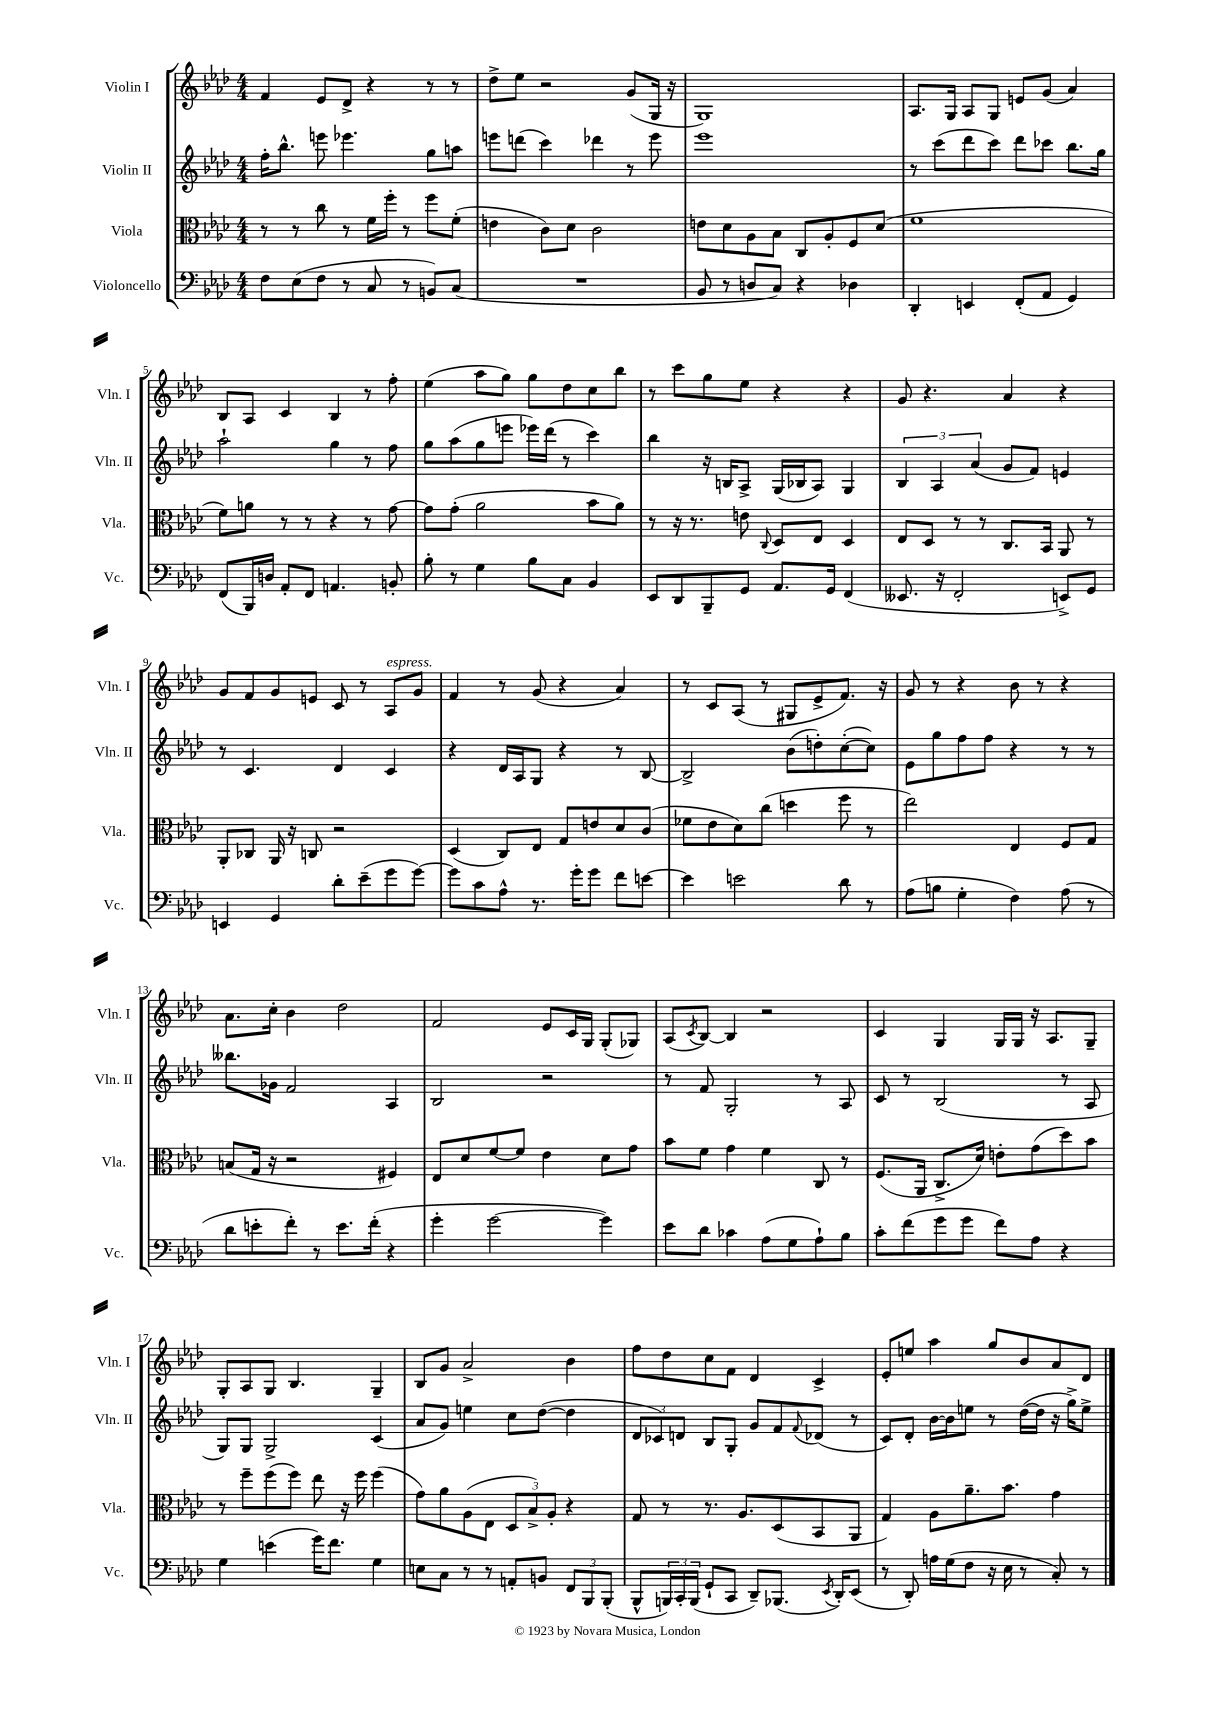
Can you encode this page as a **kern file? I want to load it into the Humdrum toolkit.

**kern	**kern	**kern	**kern
*staff4	*staff3	*staff2	*staff1
*clefF4	*clefC3	*clefG2	*clefG2
*k[b-e-a-d-]	*k[b-e-a-d-]	*k[b-e-a-d-]	*k[b-e-a-d-]
*M4/4	*M4/4	*M4/4	*M4/4
8F\L	8r	16ff'\LK	4f/
.	.	8.bb-^^\J	.
(8E-\	8r	.	.
8F\J	8cc\	8eee\	8e-/L
8r	8r	4.eee-\	8d-^/J
8C/	16f\LL	.	4r
.	16ff'\JJ	.	.
8r	8r	.	.
8BB/L)	8ff\L	8gg\L	8r
(8C/J	(8f'\J	8aa\J	8r
=	=	=	=
1r	4e\	8eee\L	8dd-^\L
.	.	(8ddd\J	8ee-\J
.	8c\L)	4ccc\)	2r
.	8d-\J	.	.
.	2c\	4ddd-\	.
.	.	8r	(8g/L
.	.	8eee\	16G/Jk
.	.	.	16r
=	=	=	=
8BB-/	8e\L	1eee-	1G)
8r	8d-\	.	.
8D/L	8A-\	.	.
8C/J)	8B-\J	.	.
4r	8C/L	.	.
.	8A-'/	.	.
4D-\	8F/	.	.
.	(8d-/J	.	.
=	=	=	=
4DD-'/	1f	8r	8.A-/L
.	.	(8ccc\L	.
.	.	.	16G/Jk
4EE/	.	8ddd-\	8A-/L
.	.	8ccc\J)	8G/J
(8FF'/L	.	8ddd-\L	8e/L
8AA-/J	.	8ccc-\J	(8g/J
4GG/)	.	8.bb-\L	4a-/)
.	.	16gg\Jk	.
=	=	=	=
(8FF/L	8f\L)	2aa-`\	8B-/L
16BBB-/L)	8a\J	.	8A-/J
16D/JJ	.	.	.
8AA-'/L	8r	.	4c/
8FF/J	8r	.	.
4.AA/	4r	4gg\	4B-/
.	8r	8r	8r
8BB'/	[8g\	8ff\	8ff'\
=	=	=	=
8B-'\	8g\]L	8gg\L	(4ee-\
8r	(8g'\J	(8aa-\	.
4G\	2a-\	8gg\	8aa-\L
.	.	8eee\J	8gg\J)
8B-\L	.	16eee-\LL)	8gg\L
.	.	(16ddd-\JJ	.
8C\J	.	8r	8dd-\
4BB-/	8b-\L	4ccc\)	8cc\
.	8a-\J)	.	8bb-\J
=	=	=	=
8EE-/L	8r	4bb-\	8r
8DD-/	16r	.	8ccc\L
.	8.r	.	.
8BBB-~/	.	16r	8gg\
.	.	16B/LK	.
8GG/J	8e\	8A-^/J	8ee-\J
.	8qqC/	.	.
8.AA-/L	8D-/L	(16G/LL	4r
.	.	16B-/J	.
.	8E-/J	8A-/J)	.
16GG/Jk	.	.	.
(4FF/	4D-/	4G/	4r
=	=	=	=
8.EE--/	8E-/L	6B-/	8g/
.	8D-/J	.	4.r
.	.	6A-/	.
16r	.	.	.
2FF'/	8r	.	.
.	.	(6a-/	.
.	8r	.	.
.	8.C/L	8g/L	4a-/
.	.	8f/J)	.
.	16BB-/Jk	.	.
8EE^/L)	8AA-/	4e/	4r
8GG/J	8r	.	.
=	=	=	=
4EE/	8AA-'/L	8r	8g/L
.	8C-/J	4.c/	8f/
4GG/	16AA-/	.	8g/
.	16r	.	.
.	8C/	.	8e/J
8d-'\L	2r	4d-/	8c/
(8e-~\	.	.	8r
8g\	.	4c/	8A-/L
[8g\J)	.	.	8g/J
=	=	=	=
8g\]L	(4D-/	4r	4f/
8c\	.	.	.
8A-^^\J	8C/L)	16d-/LL	8r
.	.	16A-/J	.
8.r	8E-/J	8G/J	(8g/
.	8G/L	4r	4r
16g'\LK	.	.	.
8g\J	8e/	.	.
8f\L	8d-/	8r	4a-/)
[8e\J	(8c/J	[8B-/	.
=	=	=	=
4e\]	8f-\L	2B-^/]	8r
.	8e-\	.	8c/L
2e\	8d-\)	.	(8A-/J
.	(8cc\J	.	8r
.	4dd\	(8b-\L	8G#/L
.	.	8dd'\)	8e-^/
8d-\	8ff\	([8cc'\	8.f/J)
8r	8r	8cc\]J)	.
.	.	.	16r
=	=	=	=
(8A-\L	2ee-\)	8e-\L	8g/
8B\J	.	8gg\	8r
4G'\	.	8ff\	4r
.	.	8ff\J	.
4F\)	4E-/	4r	8b-\
.	.	.	8r
(8A-\	8F/L	8r	4r
8r	8G/J	8r	.
=	=	=	=
8d-\L	(8B/L	8.bb--\L	8.a-\L
8e'\	16G/Jk	.	.
.	16r	16g-\Jk	16cc'\Jk
8f'\J)	2r	2f/	4b-\
8r	.	.	.
8.e\L	.	.	2dd-\
(16f'\Jk	.	.	.
4r	4F#/)	4A-/	.
=	=	=	=
4g'\	8E-/L	2B-/	2f/
.	8d-/	.	.
[2g\	[8f/	.	.
.	8f/]J	.	.
.	4e-\	2r	8e-/L
.	.	.	16c/L
.	.	.	16G/JJ
4g\])	8d-\L	.	(8G'/L
.	8g\J	.	8G-/J)
=	=	=	=
8e-\L	8b-\L	8r	(8A-/L
.	.	.	8qc/
8d-\J	8f\J	8f/	[8B-/J)
4c-\	4g\	2G'/	4B-/]
(8A-\L	4f\	.	2r
8G\	.	.	.
8A-`\)	8C/	8r	.
8B-\J	8r	8A-/	.
=	=	=	=
8c'\L	(8.F/L	8c/	4c/
(8f\	.	8r	.
.	16AA-/Jk	.	.
8g\	8.C^/L	(2B-/	4G/
8g\J	.	.	.
.	16d-/Jk)	.	.
8f\L)	8e'\L	.	16G/LL
.	.	.	16G/JJ
8A-\J	(8g\	.	16r
.	.	.	8.A-/L
4r	8dd-\)	8r	.
.	8b-\J	8A-/	8G~/J
=	=	=	=
4G\	8r	8G/L)	8G'/L
.	8ff~\L	8G/J	8A-/
(4e\	(8ff\	2G^/	8G/J
.	8ff\J)	.	4.B-/
16g\LK)	8ee-\	.	.
8.f\J	.	.	.
.	16r	.	.
.	16ff\	.	.
4G\	(4ff\	(4c/	4G~/
=	=	=	=
8E\L	8g\L)	8a-/L	8B-/L
8C\J	8a-\	8g/J)	8g/J
8r	(8A-\	4ee\	2a-^/
8r	8E-\J	.	.
8AA'/L	12D-/L	8cc\L	.
.	12B-^/)	.	.
8BB/J	.	([8dd-\J	.
.	12A-'/J	.	.
12FF/L	4r	4dd-\]	4b-\
12BBB-/	.	.	.
(12BBB-'/J	.	.	.
=	=	=	=
8BBB-^^/L	8G/	12d-/L	8ff\L
.	.	12c-/)	.
24BBB/L)	8r	.	8dd-\
24CC'/	.	12d/J	.
(24BBB/JJ	.	.	.
8GG`/L	8.r	8B-/L	8cc\
8CC/J	.	8G'/J	8f\J
.	8.A-/L	.	.
8DD-~/L)	.	8g/L	4d-/
(8.BBB-/J	(8D-/	8f/	.
.	.	8qqf/	.
.	8BB-/	(8d-/J	4c^/
8qEE-/	.	.	.
16DD-'/LK)	.	.	.
(8EE-/J	8AA-/J	8r	.
=	=	=	=
8r	4G/)	8c/L)	8e-'/L
8DD-'/)	.	8d-'/J	8ee/J
16A\LL	8A-\L	[16b-\LL	4aa-\
(16G\J	.	16b-\]J	.
8F\J	8.a-~\	8ee\J	.
16r	.	8r	8gg/L
16E-\	8.b-\J	.	.
8r	.	([16dd-\LL	8b-/
.	.	16dd-\]JJ	.
8C'/)	4g\	16r	8a-/
.	.	16gg^\LK)	.
8r	.	8ee^\J	8d-/J
==	==	==	==
*-	*-	*-	*-
